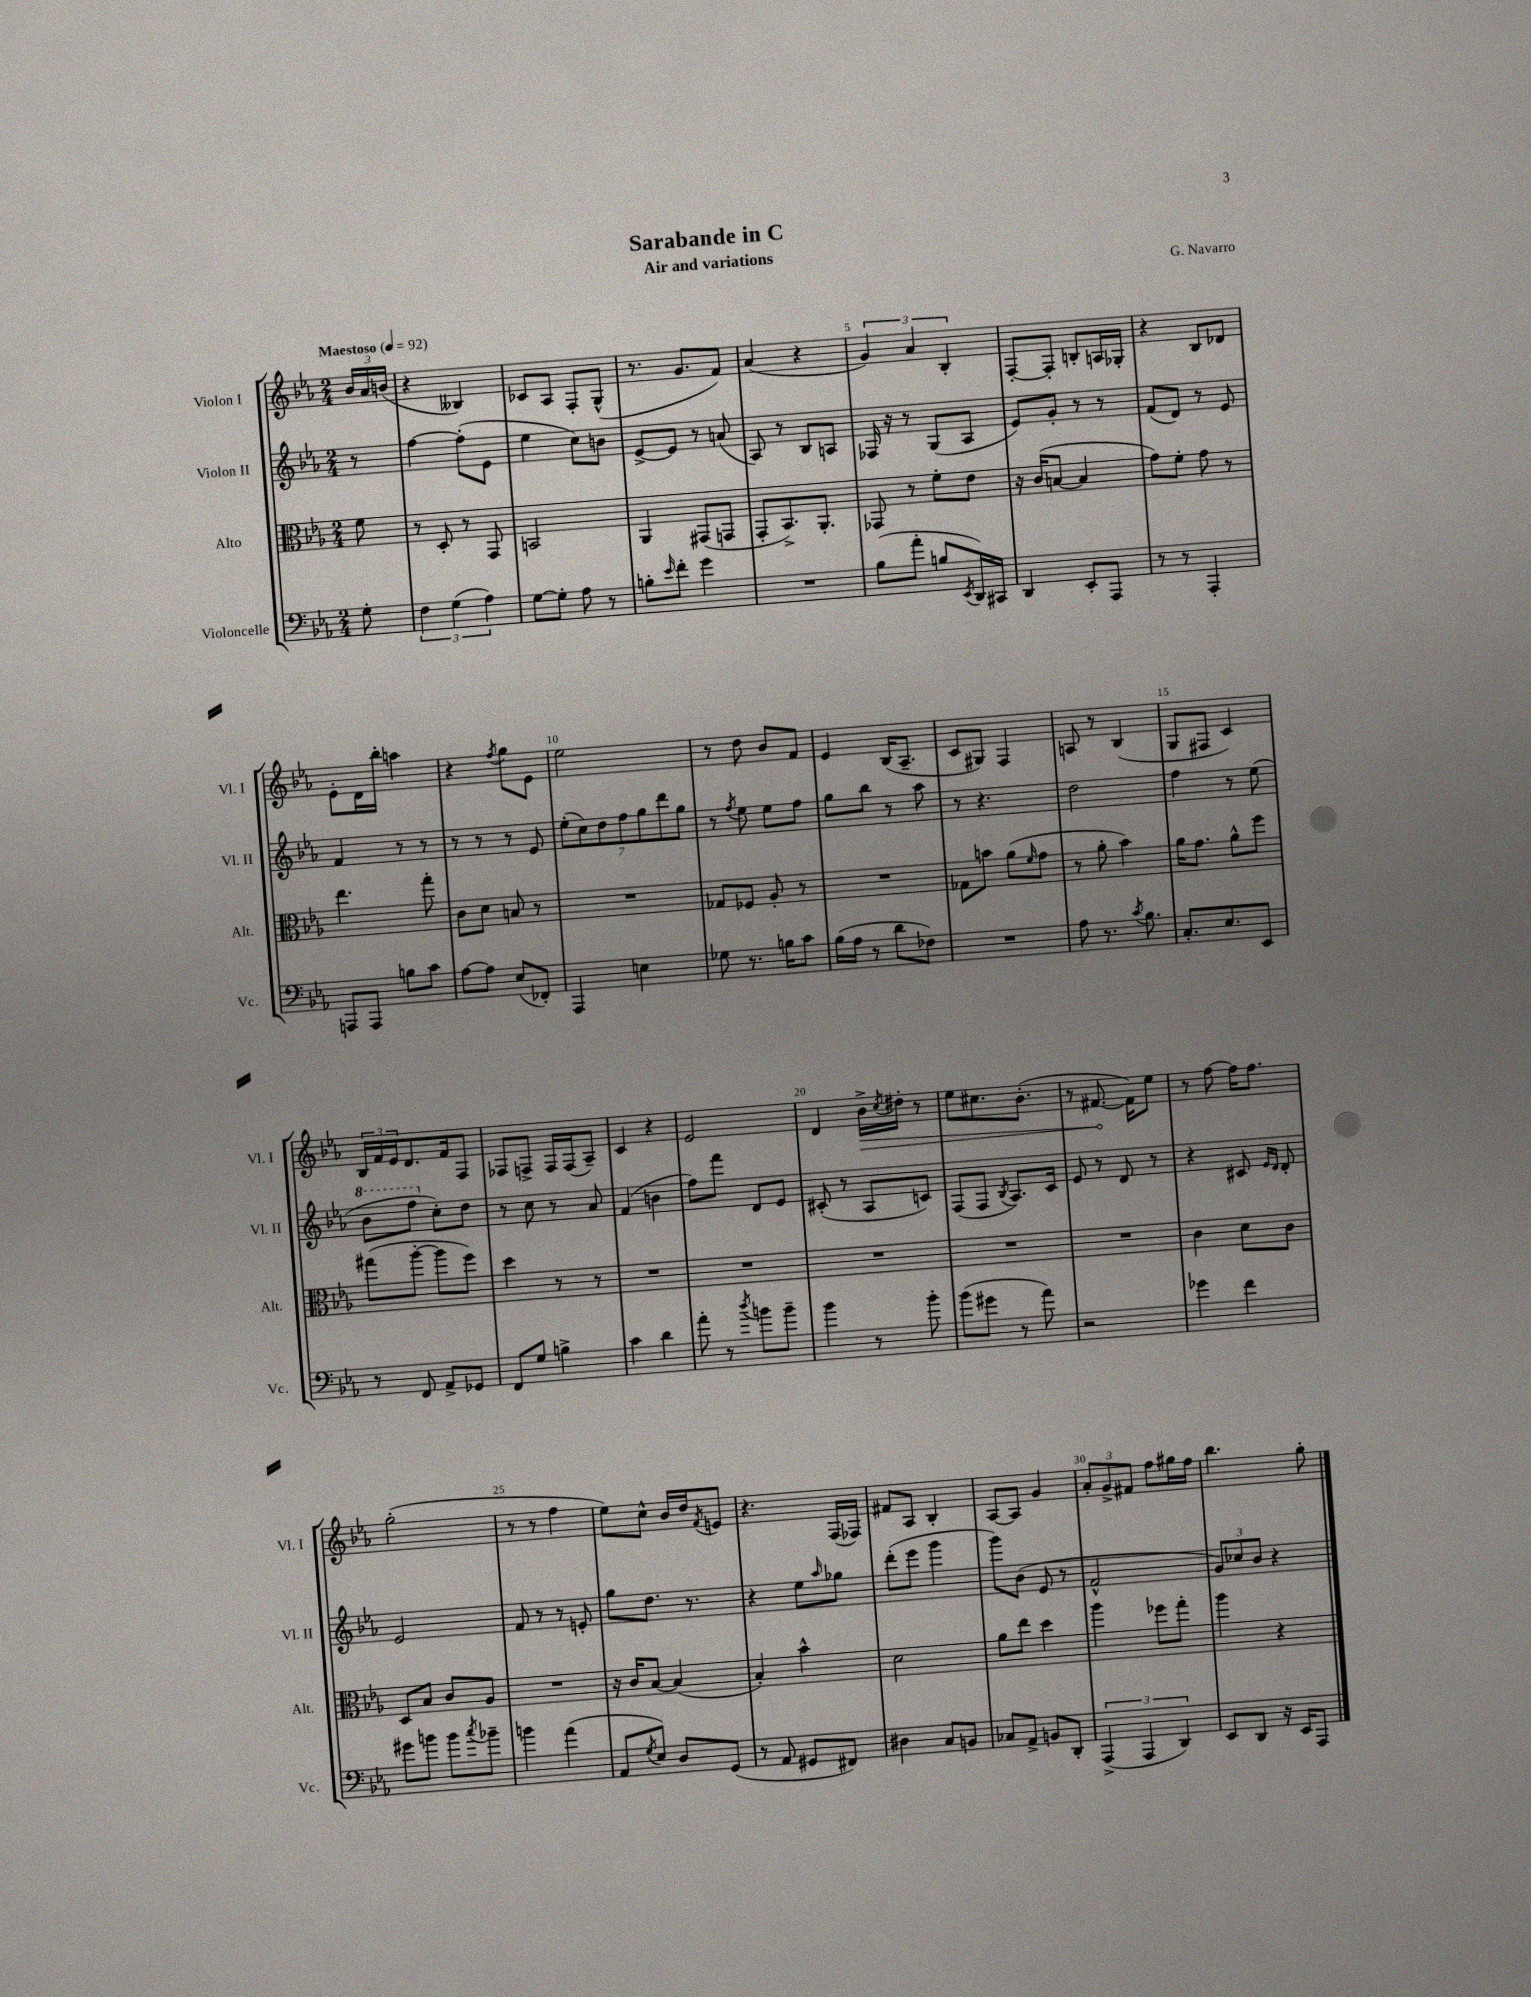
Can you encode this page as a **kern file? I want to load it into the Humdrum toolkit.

**kern	**kern	**kern	**kern	**dynam
*part4	*part3	*part2	*part1	*part1
*staff4	*staff3	*staff2	*staff1	*staff1
*I"Violoncelle	*I"Alto	*I"Violon II	*I"Violon I	*
*I'Vc.	*I'Alt.	*I'Vl. II	*I'Vl. I	*
*clefF4	*clefC3	*clefG2	*clefG2	*
*k[b-e-a-]	*k[b-e-a-]	*k[b-e-a-]	*k[b-e-a-]	*
*M2/4	*M2/4	*M2/4	*M2/4	*
*MM92	*MM92	*MM92	*MM92	*
=	=	=	=	=
!	!	!	!LO:TX:a:B:t=Maestoso	!
8G'\	8f\	8r	24b-/LL	.
.	.	.	24a-/	.
.	.	.	(24bn/JJ	.
=1	=1	=1	=1	=1
6F\	8r	[4ff\	4r	.
.	8D'/	.	.	.
(6G\	.	.	.	.
.	8r	(8ff'\L]	4B--X/)	.
6A-\)	.	.	.	.
.	8GG/	8e-\J	.	.
=2	=2	=2	=2	=2
[8G\L	2BBn/	4ee-\	8c-X/L	.
8G'\J]	.	.	8A-/J	.
8A-\	.	8cc\L)	8F'/L	.
8r	.	8bn\J	(8G^^/J	.
=3	=3	=3	=3	=3
8Bn'\L	4AA-/	[8e-^/L	8.r	.
16qqe-/	.	.	.	.
8f'\J	.	8e-/J]	.	.
.	.	.	8.g/L	.
4g\	(8GG#X/L	8r	.	.
.	8GGn/J	(8an/	8f/J)	.
=4	=4	=4	=4	=4
2r	8GG'/L	8A-/)	(4a-/	.
.	8.BB-^/)	8r	.	.
.	.	8B-/L	4r	.
.	8.AA-'/J	.	.	.
.	.	8An/J	.	.
=5	=5	=5	=5	=5
(8B-\L	8GG-X/	16F-X/	6g/)	.
.	.	16r	.	.
8a-'\J	8r	8r	.	.
.	.	.	6a-/	.
8Bn/L	8f'\L	(8G/L	.	.
.	.	.	6B-'/	.
8qEE-/	.	.	.	.
16DD/L)	8e-\J	8A-/J	.	.
16CC#X/JJ	.	.	.	.
=6	=6	=6	=6	=6
4DD/	16r	8e-/L)	[8F'/L	.
.	(16c/KL	.	.	.
.	[8Bn/J	8g'/J	8F'/J]	.
8EE-'/L	4B/]	8r	8Bn'/L	.
8AAA-/J	.	8r	16An/L	.
.	.	.	16G-X'/JJ	.
=7	=7	=7	=7	=7
8r	8g\L)	(8f/L	4r	.
8r	8f'\J	8d/J)	.	.
4AAA-'/	8g\	8r	8B-/L	.
.	8r	8e-/	8d-X/J	.
!!LO:LB:g=z
=8	=8	=8	=8	=8
8AAAn/L	4.ee-\	4f/	8e-'\L	.
8AAA/J	.	.	16d\L	.
.	.	.	16bb-'\JJ	.
8Bn\L	.	8r	4aan\	.
8c\J	8gg'\	8r	.	.
=9	=9	=9	=9	=9
[8A-\L	8c\L	8r	4r	.
8A-\J]	8d\J	8r	.	.
.	.	.	8qff/	.
(8E-/L	8Bn/	8r	8gg\L	.
8FF-X'/J)	8r	8e-/	8e-\J	.
=10	=10	=10	=10	=10
4AAA-/	2r	(14ee-'\L	2ee-\	.
.	.	14cc\)	.	.
.	.	14dd\	.	.
.	.	14ff\	.	.
4En\	.	.	.	.
.	.	14gg\	.	.
.	.	14ddd\	.	.
.	.	14gg\J	.	.
=11	=11	=11	=11	=11
8G-X\	8G-X/L	8r	8r	.
.	.	8qff/	.	.
8.r	8F-X/J	8ee-\	8dd\	.
.	8A-'/	8ee-\L	8b-/L	.
16Bn\KL	.	.	.	.
8c\J	8r	8ff\J	8f/J	.
=12	=12	=12	=12	=12
(16B-\LL	2r	8gg\L	4e-/	.
16A-\JJ	.	.	.	.
8r	.	8bb-\J	.	.
8d\L	.	8r	(16B-/KL	.
.	.	.	8.A-~/J	.
8F-X\J)	.	8aa-\	.	.
=13	=13	=13	=13	=13
2r	8G-X\L	8r	8c/L	.
.	8bn\J	4.r	8G#X/J)	.
.	(8a-\L	.	4F/	.
.	16qqf/	.	.	.
.	8g\J	.	.	.
=14	=14	=14	=14	=14
8A-\	8r	2dd\	8An/	.
8.r	8a-'\	.	8r	.
.	4b-\)	.	(4B-/	.
8qc/	.	.	.	.
8.B-\	.	.	.	.
=15	=15	=15	=15	=15
8.C'/L	16a-\KL	4ff\	8G/L	.
.	8.g\J	.	.	.
.	.	.	8F#X/J	.
8.E-/	.	.	.	.
.	8a-^^\L	8r	4c/)	.
8EE-/J	8ff\J	(8ee-\	.	.
!!LO:LB:g=z
=16	=16	=16	=16	=16
*	*	*8va	*	*
8r	(8gg#X\L	8bb-\L	24B-/LL	.
.	.	.	24f/	.
.	.	.	24e-/J	.
8FF/	[8aa-'\J	8fff\J	8.d/	.
*	*	*X8va	*	*
8AA-^/L	8aa-\L]	8cc'\L)	.	.
.	.	.	16f/k	.
8GG-X/J	8ff\J)	8dd\J	8F/J	.
=17	=17	=17	=17	=17
8FF/L	4dd\	8r	8F-X/L	.
8G/J	.	8cc\	8Fn^/J	.
4Bn^\	8r	8r	16F/LL	.
.	.	.	(16F/J	.
.	8r	8a-/	8A-~/J)	.
=18	=18	=18	=18	=18
4c\	2r	(4f/	4c/	.
4d\	.	4bn\	4r	.
=19	=19	=19	=19	=19
8a-'\	2r	8ff\L)	2e-/	.
8r	.	8fff\J	.	.
8qdd/	.	.	.	.
8bn\L	.	8d/L	.	.
8b~\J	.	8e-/J	.	.
=20	=20	=20	=20	=20
4b-\	2r	(8c#X'/	4d/	.
.	.	8r	.	.
!	!	!	!	!LO:HP:b
8r	.	8A-/L	16b-^\LL	>
.	.	.	8qcc/	.
.	.	.	16dd#X'\JJ	.
8b-'\	.	8cn/J)	8r	.
=21	=21	=21	=21	=21
(8b-\L	2r	(8F/L	8ee-\L	.
8g#X\J	.	8F/J	8.cc#X\	.
.	.	8qB-/	.	.
8r	.	8.A-/L)	.	.
.	.	.	(8.b-'\J	.
8a-\)	.	.	.	.
.	.	16c/Jk	.	.
=22	=22	=22	=22	=22
2r	2r	8e-/	8r	.
.	.	8r	[8.f#X/	.
.	.	8d/	.	.
.	.	.	16f#\KL])	]
.	.	8r	8ee-\J	.
=23	=23	=23	=23	=23
4g-X\	4c\	4r	8r	.
.	.	.	[8ff\	.
4f\	8d\L	8c#X/	16ff\KL]	.
.	.	.	8.ff\J	.
.	.	16qqe-/LL	.	.
.	.	16qqd/JJ	.	.
.	8c\J	8d'/	.	.
!!LO:LB:g=z
=24	=24	=24	=24	=24
8g#X\L	8D/L	2e-/	(2gg'\	.
8bn\J	8B-/J	.	.	.
8b\L	8c/L	.	.	.
8qcc/	.	.	.	.
8b-X~\J	8A-/J	.	.	.
=25	=25	=25	=25	=25
4bn\	2r	8f/	8r	.
.	.	8r	8r	.
(4a-\	.	8r	4ff\	.
.	.	8en'/	.	.
=26	=26	=26	=26	=26
8AA-/L	16r	8gg\L	8ee-\L)	.
.	16c/KL	.	.	.
8qG/	.	.	.	.
8E-/J)	[8B-/J	8.dd\J	8cc^^\J	.
8D/L	(4B-/]	.	16b-/LL	.
.	.	8.r	16dd/J	.
.	.	.	8qf/	.
(8GG/J	.	.	8en/J	.
=27	=27	=27	=27	=27
8r	4B-'/)	4r	4.r	.
8AA-/	.	.	.	.
8GG#X/L	4b-^^\	8ee-\L	.	.
.	.	16qqaa-/	.	.
8FF#X/J)	.	8gg-X\J	(16F/LL	.
.	.	.	16F-X/JJ)	.
=28	=28	=28	=28	=28
4D#X\	2d\	(8ddd'\L	8f#X/L	.
.	.	8eee-\J	8A-/J	.
8C/L	.	4ggg\	4B-'/	.
8BBn/J	.	.	.	.
=29	=29	=29	=29	=29
8C-X/L	8a-\L	8ggg\L)	[8A-/L	.
8AA-^/J	8ee-\J	(8b-\J	8A-/J]	.
8BBn/L	4dd\	8e-/	4g/	.
8DD'/J	.	8r	.	.
=30	=30	=30	=30	=30
(6AAA-^/	4aa-\	2f^^/	12a-'/L	.
.	.	.	12g^/	.
6AAA-/	.	.	12f#X/J	.
.	8ff-X\L	.	8ff\L	.
6DD/)	.	.	.	.
.	8gg'\J	.	16gg#X\L	.
.	.	.	16ff\JJ	.
=31	=31	=31	=31	=31
8EE-/L	4aa-\	12g/L)	4.bb-\	.
.	.	12cc-X/	.	.
8DD/J	.	.	.	.
.	.	12b-/J	.	.
16r	4r	4r	.	.
16EE-/KL	.	.	.	.
8AAA-/J	.	.	8gg'\	.
==	==	==	==	==
*-	*-	*-	*-	*-
